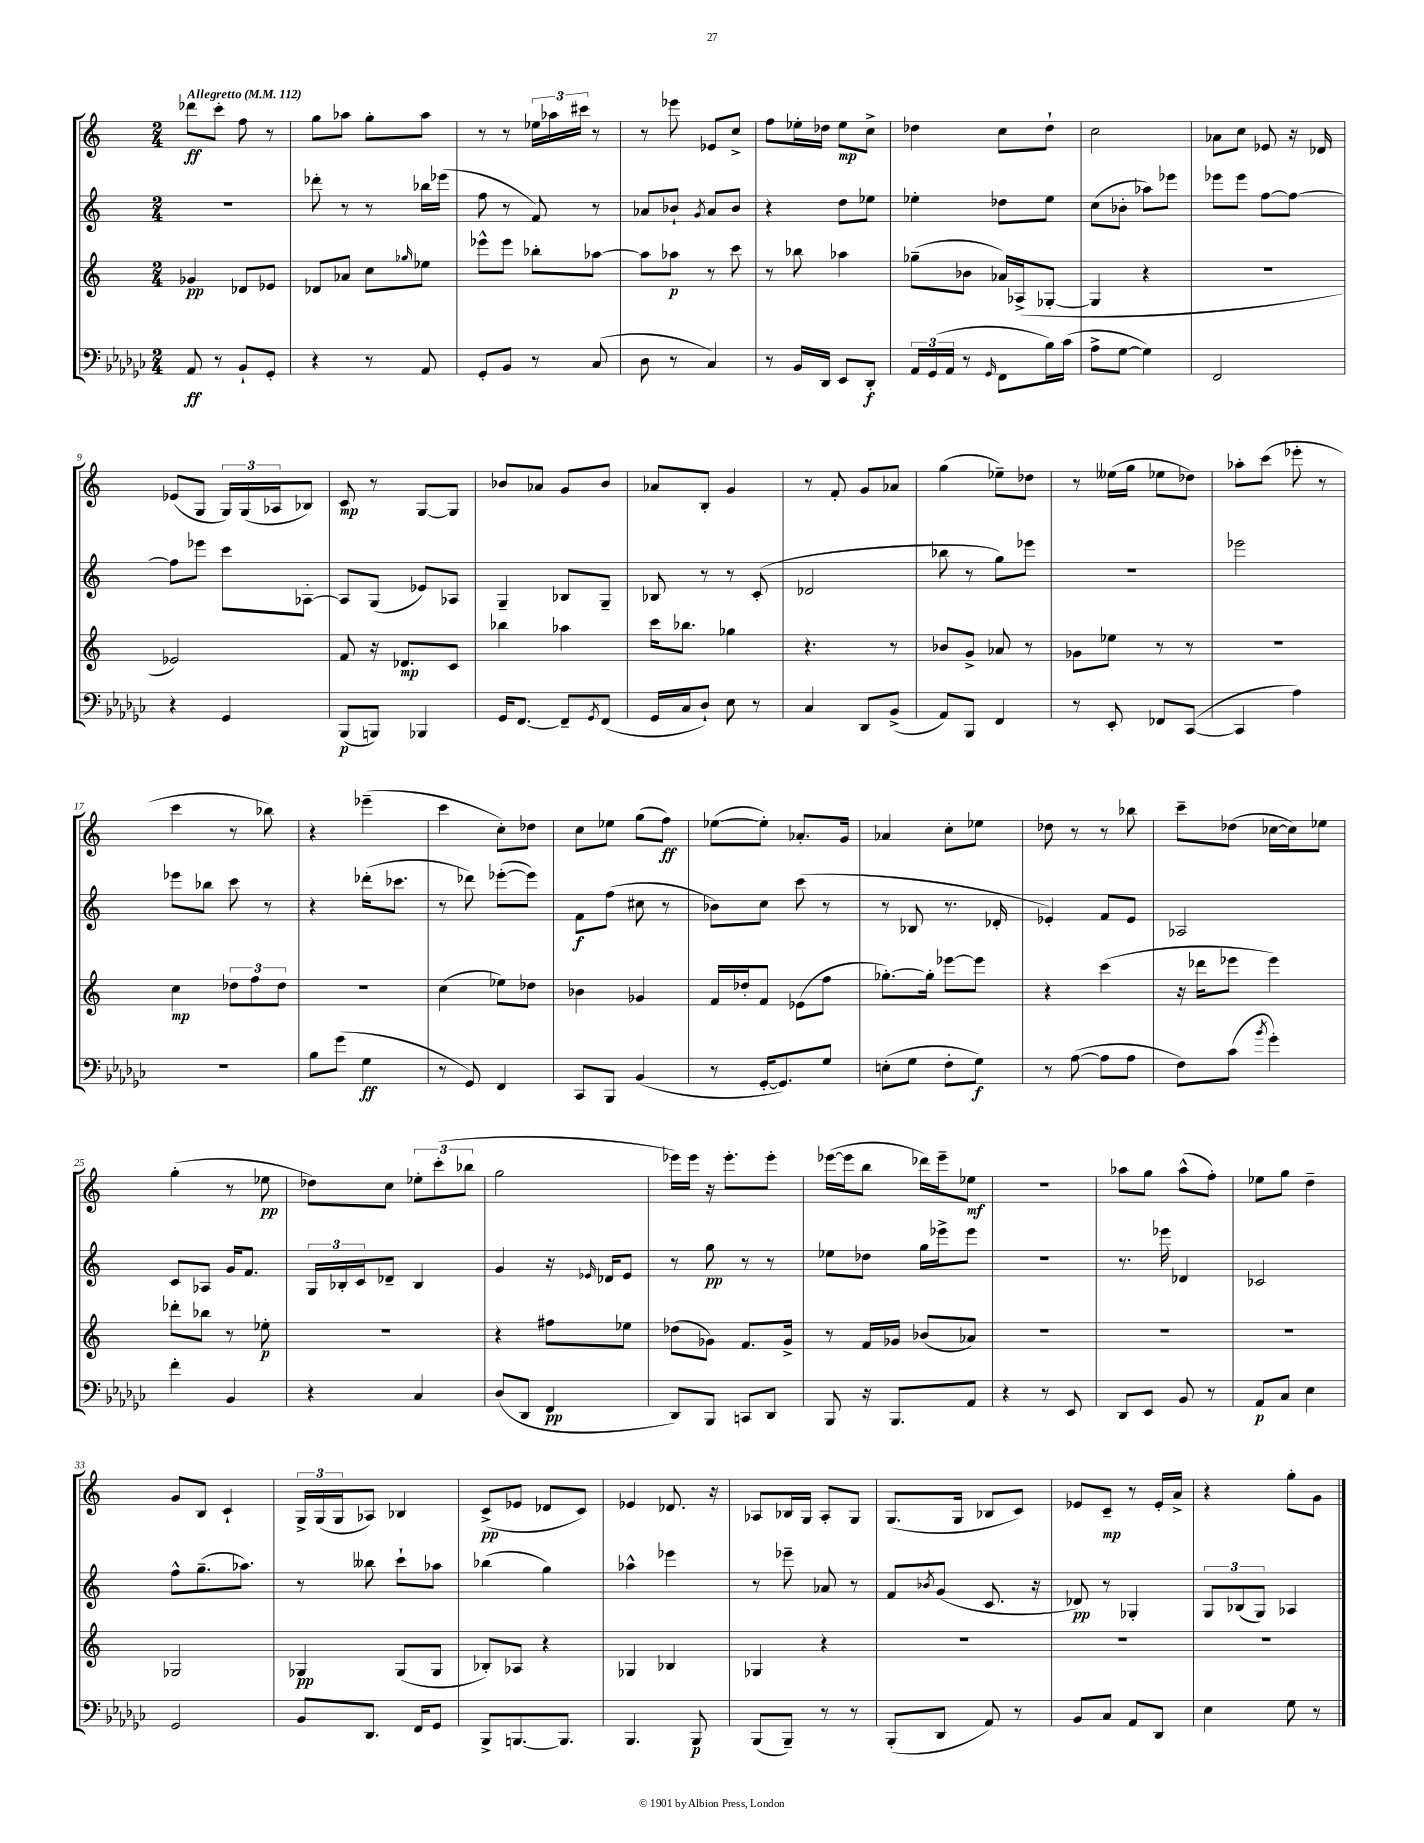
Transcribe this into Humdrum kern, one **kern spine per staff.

**kern	**kern	**kern	**kern
*staff4	*staff3	*staff2	*staff1
*clefF4	*clefG2	*clefG2	*clefG2
*k[b-e-a-d-g-c-]	*k[]	*k[]	*k[]
*M2/4	*M2/4	*M2/4	*M2/4
*MM112	*MM112	*MM112	*MM112
8AA-/	4g-/	2r	8ddd-\L
8r	.	.	8ccc'\J
8BB-`/L	8d-/L	.	8ff\
8GG-'/J	8e-/J	.	8r
=	=	=	=
4r	8d-/L	8ddd-'\	8gg\L
.	8a-/J	8r	8aa-\J
8r	8cc\L	8r	8gg'\L
.	16qqgg-/	.	.
8AA-/	8ee-\J	16bb-\LL	8aa-\J
.	.	(16eee-\JJ	.
=	=	=	=
8GG-'/L	8eee-^^\L	8ff\	8r
8BB-/J	8eee-\J	8r	8r
8r	8bb-'\L	8f/)	24ee-\LL
.	.	.	24aa-\
.	.	.	24ccc#\JJ
(8C-/	[8aa-\J	8r	8r
=	=	=	=
8D-\	8aa-\]L	8a-/L	8r
8r	8aa-\J	8b-`/J	8eee-\
.	.	8qg/	.
4C-/)	8r	8a-/L	8e-/L
.	8ccc\	8b-/J	8cc^/J
=	=	=	=
8r	8r	4r	8ff\L
16BB-/LL	8bb-\	.	16ee-'\L
16DD-/JJ	.	.	16dd-\JJ
8EE-/L	4aa-\	8dd\L	8ee-\L
8DD-'/J	.	8ee-\J	8cc^\J
=	=	=	=
24AA-/LL	(8gg-~\L	4ee-'\	4dd-\
(24GG-/	.	.	.
24AA-/JJ	.	.	.
8r	8b-\J	.	.
16qqGG-/	.	.	.
8FF\L	16a-/LL)	8dd-\L	8cc\L
.	(16A-^/J	.	.
16B-\L)	[8G-'/J	8ee-\J	8dd-`\J
(16c-\JJ	.	.	.
=	=	=	=
8A-^\L	4G-/]	(8cc\L	2cc\
[8G-\J	.	8b-'\J	.
4G-\])	4r	8aa-\L)	.
.	.	8eee-\J	.
=	=	=	=
2FF/	2r	8eee-\L	8a-\L
.	.	8eee-\J	8cc\J
.	.	[8ff\L	8e-/
.	.	8ff\_J	16r
.	.	.	16d-/
=	=	=	=
4r	2e-/)	8ff\]L	(8e-/L
.	.	8eee-\J	8G/J
4GG-/	.	8ccc\L	24G/LL)
.	.	.	(24G/
.	.	.	24A-/J
.	.	[8A-'\J	8B-/J)
=	=	=	=
(8BBB-/L	8f/	8A-/]L	8c/
8BBB/J)	16r	(8G/J	8r
.	8.d-/L	.	.
4BBB-/	.	8e-/L)	[8G/L
.	8c/J	8A-/J	8G/]J
=	=	=	=
16GG-/LK	4bb-\	4G~/	8b-/L
[8.FF/J	.	.	.
.	.	.	8a-/J
8FF~/]L	4aa-\	8B-/L	8g/L
8qGG-/	.	.	.
(8FF/J	.	8G~/J	8b-/J
=	=	=	=
16GG-/LL	16ccc\LK	8B-/	8a-/L
16C-/J	8.bb-\J	.	.
8D-`/J)	.	8r	8B'/J
8E-\	4gg-\	8r	4g/
8r	.	(8c'/	.
=	=	=	=
4C-/	4.r	2d-/	8r
.	.	.	8f'/
8DD-/L	.	.	8g/L
(8BB-^/J	8r	.	8a-/J
=	=	=	=
8AA-/L)	8b-/L	8bb-\	(4gg\
8BBB-/J	8g^/J	8r	.
4FF/	8a-/	8gg\L)	8ee-~\L)
.	8r	8eee-\J	8dd-\J
=	=	=	=
8r	8g-\L	2r	8r
8EE-'/	8ee-\J	.	(16ee--\LL
.	.	.	16gg\JJ
8FF-/L	8r	.	8ee-\L
([8CC-/J	8r	.	8dd-\J)
=	=	=	=
4CC-/]	2r	2eee-\	8aa-'\L
.	.	.	(8ccc\J
4A-\)	.	.	8eee-'\
.	.	.	8r
=	=	=	=
2r	4cc\	8eee-\L	4ccc\
.	.	8bb-\J	.
.	12dd-\L	8ccc\	8r
.	12ff\	.	.
.	.	8r	8bb-\)
.	12dd-\J	.	.
=	=	=	=
8B-\L	2r	4r	4r
(8g-\J	.	.	.
4G-\	.	(16ddd-'\LK	(4eee-~\
.	.	8.ccc-\J	.
=	=	=	=
8r	(4cc\	8r	4ccc\
8GG-/)	.	8ddd-\)	.
4FF/	8ee-\L)	([8eee-'\L	8cc'\L)
.	8dd-\J	8eee-\]J)	8dd-\J
=	=	=	=
8CC-/L	4b-\	8f\L	8cc\L
8BBB-/J	.	(8ff\J	8ee-\J
(4BB-/	4g-/	8cc#\	(8gg\L
.	.	8r	8ff\J)
=	=	=	=
8r	16f/LL	8b-\L)	([8ee-\L
.	16dd-'/J	.	.
[16GG-'/LK	8f/J	8cc\J	8ee-'\]J)
8.GG-/])	.	.	.
.	(8e-\L	(8ccc\	8.a-'/L
8G-/J	8ff\J	8r	.
.	.	.	16g/Jk
=	=	=	=
(8E'\L	[8.gg-'\L)	8r	4a-/
8G-\J	.	8B-/	.
.	16gg-'\]Jk	.	.
8F'\L	[8eee-\L	8.r	8cc'\L
8G-\J)	8eee-\]J	.	8ee-\J
.	.	16d-'/	.
=	=	=	=
8r	4r	4e-'/)	8dd-\
([8A-\	.	.	8r
8A-\]L	(4ccc\	8f/L	8r
8A-\J	.	8e-/J	8bb-\
=	=	=	=
8F\L)	16r	2A-/	8ccc~\L
.	16ddd-\LK	.	.
(8c-\J	8eee-\J	.	(8dd-\J
8qb-/	.	.	.
4g-'\)	4eee-\)	.	[16cc-\LL
.	.	.	16cc-\]J)
.	.	.	8ee-\J
=	=	=	=
4f'\	8ddd-'\L	8c/L	(4gg'\
.	8bb-\J	8A-/J	.
4BB-/	8r	16g/LK	8r
.	.	8.f/J	.
.	8ee-'\	.	8ee-\
=	=	=	=
4r	2r	24G/LL	8dd-\L)
.	.	24B-'/	.
.	.	24c/J	.
.	.	8d-~/J	8cc\J
4C-/	.	4B-/	12ee-'\L
.	.	.	(12ccc'\
.	.	.	12bb-\J
=	=	=	=
(8D-/L	4r	4g/	2gg\
8DD-/J	.	.	.
4FF/	8ff#\L	16r	.
.	.	16qqe-/	.
.	.	16d-/LK	.
.	8ee-\J	8e-/J	.
=	=	=	=
8DD-/L)	(8dd-\L	8r	16eee-\LL)
.	.	.	16eee-\JJ
8BBB-/J	8g-\J)	8gg\	16r
.	.	.	8.eee-'\L
8CC/L	8.f/L	8r	.
8DD-/J	.	8r	8eee-'\J
.	16g-^/Jk	.	.
=	=	=	=
8BBB-/	8r	8ee-\L	([16eee-\LL
.	.	.	16eee-\]J
16r	16f/LL	8dd-\J	8bb\J
8.BBB-/L	16g-/JJ	.	.
.	(8b-/L	16gg\LL	16ddd-\LL)
.	.	16eee-^\J	16eee-~\J
8AA-/J	8a-/J)	8eee-\J	8ee-\J
=	=	=	=
4r	2r	2r	2r
8r	.	.	.
8EE-/	.	.	.
=	=	=	=
8DD-/L	2r	8.r	8aa-\L
8EE-/J	.	.	8gg\J
.	.	16eee-\	.
8BB-/	.	4d-/	(8aa-^^\L
8r	.	.	8ff'\J)
=	=	=	=
8AA-/L	2r	2c-/	8ee-\L
8C-/J	.	.	8gg\J
4E-\	.	.	4dd~\
=	=	=	=
2GG-/	2G-/	8ff^^\L	8g/L
.	.	(8.gg~\	8B/J
.	.	.	4c`/
.	.	8.aa-\J)	.
=	=	=	=
8BB-/L	4G-/	8r	24G^/LL
.	.	.	(24G/
.	.	.	24G/J
8.DD-/J	.	8bb--\	8A-/J)
.	(8G-/L	8ccc`\L	4B-/
16FF/LK	.	.	.
8GG-/J	8G-/J	8aa-\J	.
=	=	=	=
8BBB-^/L	8B-'/L)	(4bb-\	(8c^/L
[8.BBB/	8A-/J	.	8e-/J
.	4r	4gg\)	8d-/L
8.BBB/]J	.	.	.
.	.	.	8c/J)
=	=	=	=
4.BBB-/	4G-/	4aa-^^\	4e-/
.	4B-/	4eee-\	8.d-/
8BBB-/	.	.	.
.	.	.	16r
=	=	=	=
(8BBB-/L	4G-/	8r	8A-/L
8BBB-~/J)	.	8eee-~\	16B-/L
.	.	.	16G/JJ
8r	4r	8a-/	8A-'/L
8r	.	8r	8G/J
=	=	=	=
(8BBB-'/L	2r	8f/L	(8.G/L
.	.	8qb-/	.
8DD-/J	.	(8g/J	.
.	.	.	16G/Jk
8AA-/)	.	8.c/	8B-/L
8r	.	.	8c/J)
.	.	16r	.
=	=	=	=
8BB-/L	2r	8d-/)	8e-/L
8C-/J	.	8r	8c~/J
8AA-/L	.	4G-'/	8r
8DD-/J	.	.	16e-'/LL
.	.	.	16a^/JJ
=	=	=	=
4E-\	2r	12G/L	4r
.	.	(12B-/	.
.	.	12G/J)	.
8G-\	.	4A-/	8gg'\L
8r	.	.	8g\J
==	==	==	==
*-	*-	*-	*-
